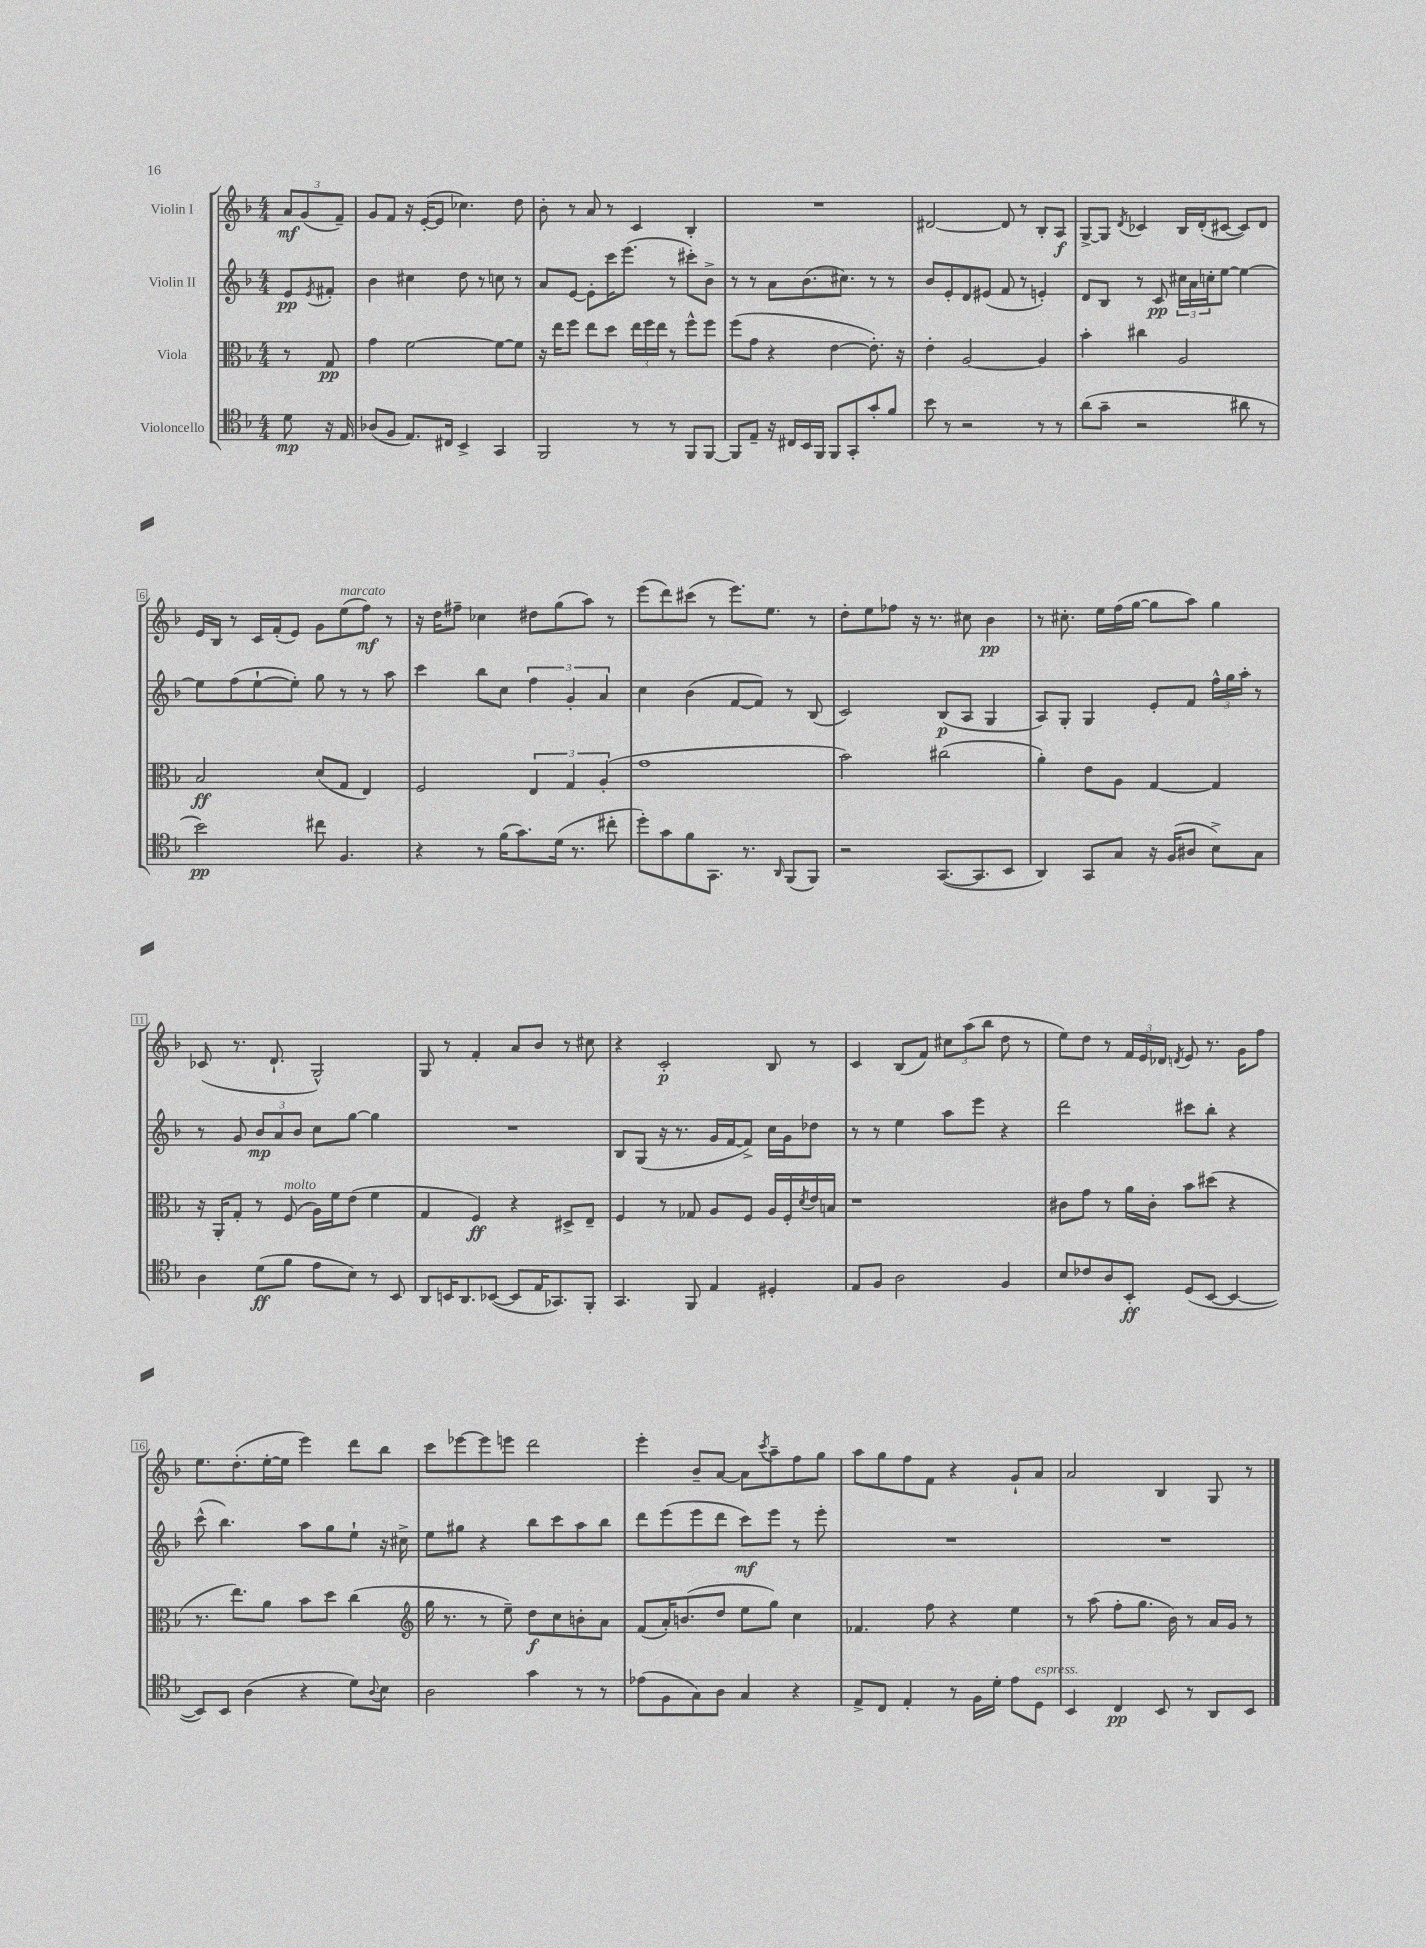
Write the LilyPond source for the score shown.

<<
\new StaffGroup <<
\new Staff = "s0" \with { instrumentName = "Violin I" } {
    \clef treble \key f \major \numericTimeSignature \time 4/4 \partial 4
    \tuplet 3/2 { a'8\mf g'8( f'8--) } |
    g'8 f'8 r16 e'16~-.( e'8 ces''4.) d''8 |
    bes'8-. r8 a'8 r8 c'4 bes4-. |
    R1 |
    dis'2~ dis'8 r8 bes8-. a8\f |
    g8~-> g8 \acciaccatura { d'8 } ces'4 bes16 d'16-.( cis'8~ cis'8) d'8 |
    e'16 bes16 r8 c'16 f'16-.( e'8) g'8 e''8^\markup { \italic "marcato" }( f''8\mf) r8 |
    r16 d''16 fis''8-- ces''4 dis''8 g''8( a''8) r8 |
    e'''8( d'''8) cis'''8( r8 e'''8.) e''8. r8 |
    d''8-. e''8 fes''8 r16 r8. cis''8 bes'4\pp |
    r8 cis''8.-. e''16 f''16( g''16~ g''8 a''8) g''4 |
    ces'8( r8. d'8.-! g2-^) |
    g8 r8 f'4-. a'8 bes'8 r8 cis''8 |
    r4 c'2-.\p bes8 r8 |
    c'4 bes8( f'8) \tuplet 3/2 { cis''8 a''8( bes''8 } d''8 r8 |
    e''8) d''8 r8 \tuplet 3/2 { f'16 e'16 des'16 } \acciaccatura { d'8 } e'8 r8. g'16 f''8 |
    e''8. d''8.-.( e''16~-. e''16 e'''4) d'''8 bes''8 |
    c'''8 ees'''8~ ees'''8 e'''8 d'''2 |
    e'''4-. bes'8-- a'8~ a'8 \acciaccatura { c'''8 } a''8-- f''8 g''8 |
    a''8 g''8 f''8 f'8 r4 g'8-! a'8 |
    a'2 bes4 g8 r8 \bar "|." |
}
\new Staff = "s1" \with { instrumentName = "Violin II" } {
    \clef treble \key f \major \numericTimeSignature \time 4/4 \partial 4
    e'8\pp \acciaccatura { e'8 } fis'8-. |
    bes'4 cis''4 d''8 r8 c''8 r8 |
    a'8 e'8~ e'8-. c'''16 e'''8.( r8 cis'''8-.) bes'8-> |
    r8 r8 a'8 bes'8.( cis''8.) r8 r8 |
    bes'8 e'8-. d'8 eis'8( f'8 r8 e'4-.) |
    d'8 bes8 r8 c'8\pp \tuplet 3/2 { cis''16 a'16 c''16-. } e''8~ e''4~ |
    e''8 f''8( e''8~-! e''8-.) g''8 r8 r8 a''8 |
    c'''4 bes''8 c''8 \tuplet 3/2 { f''4 g'4-. a'4 } |
    c''4 bes'4( f'8~ f'8) r8 bes8( |
    c'2) bes8\p( a8 g4 |
    a8) g8-. g4 e'8-. f'8 \tuplet 3/2 { f''16-^ g''16 a''16-. } r8 |
    r8 g'8 \tuplet 3/2 { bes'8\mp a'8 bes'8 } c''8 g''8~ g''4 |
    R1 |
    bes8 g8( r16 r8. g'16 f'16~ f'8->) c''16 g'16 des''8 |
    r8 r8 e''4 a''8 e'''8 r4 |
    d'''2 cis'''8 bes''8-. r4 |
    c'''8-^( bes''4.) a''8 g''8 e''8-! r16 cis''16-> |
    e''8 gis''8 r4 bes''8 c'''8 a''8 bes''8 |
    d'''8 e'''8( e'''8 d'''8 c'''8\mf) e'''8 r8 e'''8-. |
    R1 |
    R1 \bar "|." |
}
\new Staff = "s2" \with { instrumentName = "Viola" } {
    \clef alto \key f \major \numericTimeSignature \time 4/4 \partial 4
    r8 g8\pp |
    g'4 f'2~ f'8~ f'8 |
    r16 e''16 f''8 e''8 d''8 \tuplet 3/2 { e''16 f''16 e''16 } r8 f''8-^ f''8 |
    f''8( g'8 r4 e'4~ e'8.-.) r16 |
    e'4-. a2~ a4 |
    bes'4-. cis''4 a2 |
    bes2\ff d'8( g8 e4) |
    f2 \tuplet 3/2 { e4 g4 a4-.( } |
    g'1 |
    bes'2) cis''2( |
    a'4-.) e'8 a8 g4~ g4 |
    r16 a,16-. g8-. r8 f8^\markup { \italic "molto" }( a16) f'16 e'8( f'4 |
    g4 f4\ff) r4 dis8-> e8-- |
    f4 r8 ges8 a8 f8 a16 f16-. \acciaccatura { d'8 } e'16 b16 |
    r1 |
    cis'8 g'8 r8 a'16 cis'16-. bes'8 dis''8( r4 |
    r8. e''8.) a'8 bes'8 d''8 c''4( |
    \clef treble g''16 r8. r8 e''8--) d''8\f c''8 b'8-. a'8 |
    f'8( a'16-.) b'8.( d''8 e''8 g''8) c''4 |
    fes'4. f''8 r4 e''4 |
    r8 a''8( f''8-. g''8. bes'16) r8 a'16 g'16 r8 \bar "|." |
}
\new Staff = "s3" \with { instrumentName = "Violoncello" } {
    \clef tenor \key f \major \numericTimeSignature \time 4/4 \partial 4
    d'8\mp r16 e16 |
    aes8( f8 e8.) cis16 bes,4-> g,4 |
    f,2 r8 r8 f,8 f,8~ |
    f,8 e8-- r16 cis16 bes,16 f,16 f,8 g,8-. g'8-. f'8 |
    bes'8 r8 r2 r8 r8 |
    a'8( g'8-- r2 ais'8 r8 |
    bes'2\pp) cis''8 f4. |
    r4 r8 f'16( g'8.) d'16( r8. cis''8-. |
    d''8-.) g'8 f'8 g,8. r8. \grace { a,16 } f,8( f,8) |
    r2 g,8.~( g,8. bes,8 |
    a,4) g,8 g8 r16 f16( ais8 bes8->) g8 |
    a4 d'8\ff( f'8 e'8 bes8) r8 bes,8 |
    a,8 b,16 a,8. bes,8~( bes,8 e16 ges,8.) f,8-. |
    g,4. f,8 e4 dis4-. |
    e8 f8 a2 f4 |
    bes8 ces'8 a8 bes,8-.\ff d8( bes,8~ bes,4~ |
    bes,8) bes,8 a4( r4 d'8) \appoggiatura { a8 } bes8 |
    a2 g'4 r8 r8 |
    ees'8( f8 g8) a8 g4 r4 |
    e8-> c8 e4-. r8 f16 d'16-. e'8 d8^\markup { \italic "espress." } |
    bes,4 c4\pp bes,8 r8 a,8 bes,8 \bar "|." |
}
>>
>>
\layout { \context { \Score \override BarNumber.stencil = #(make-stencil-boxer 0.1 0.3 ly:text-interface::print) } }
